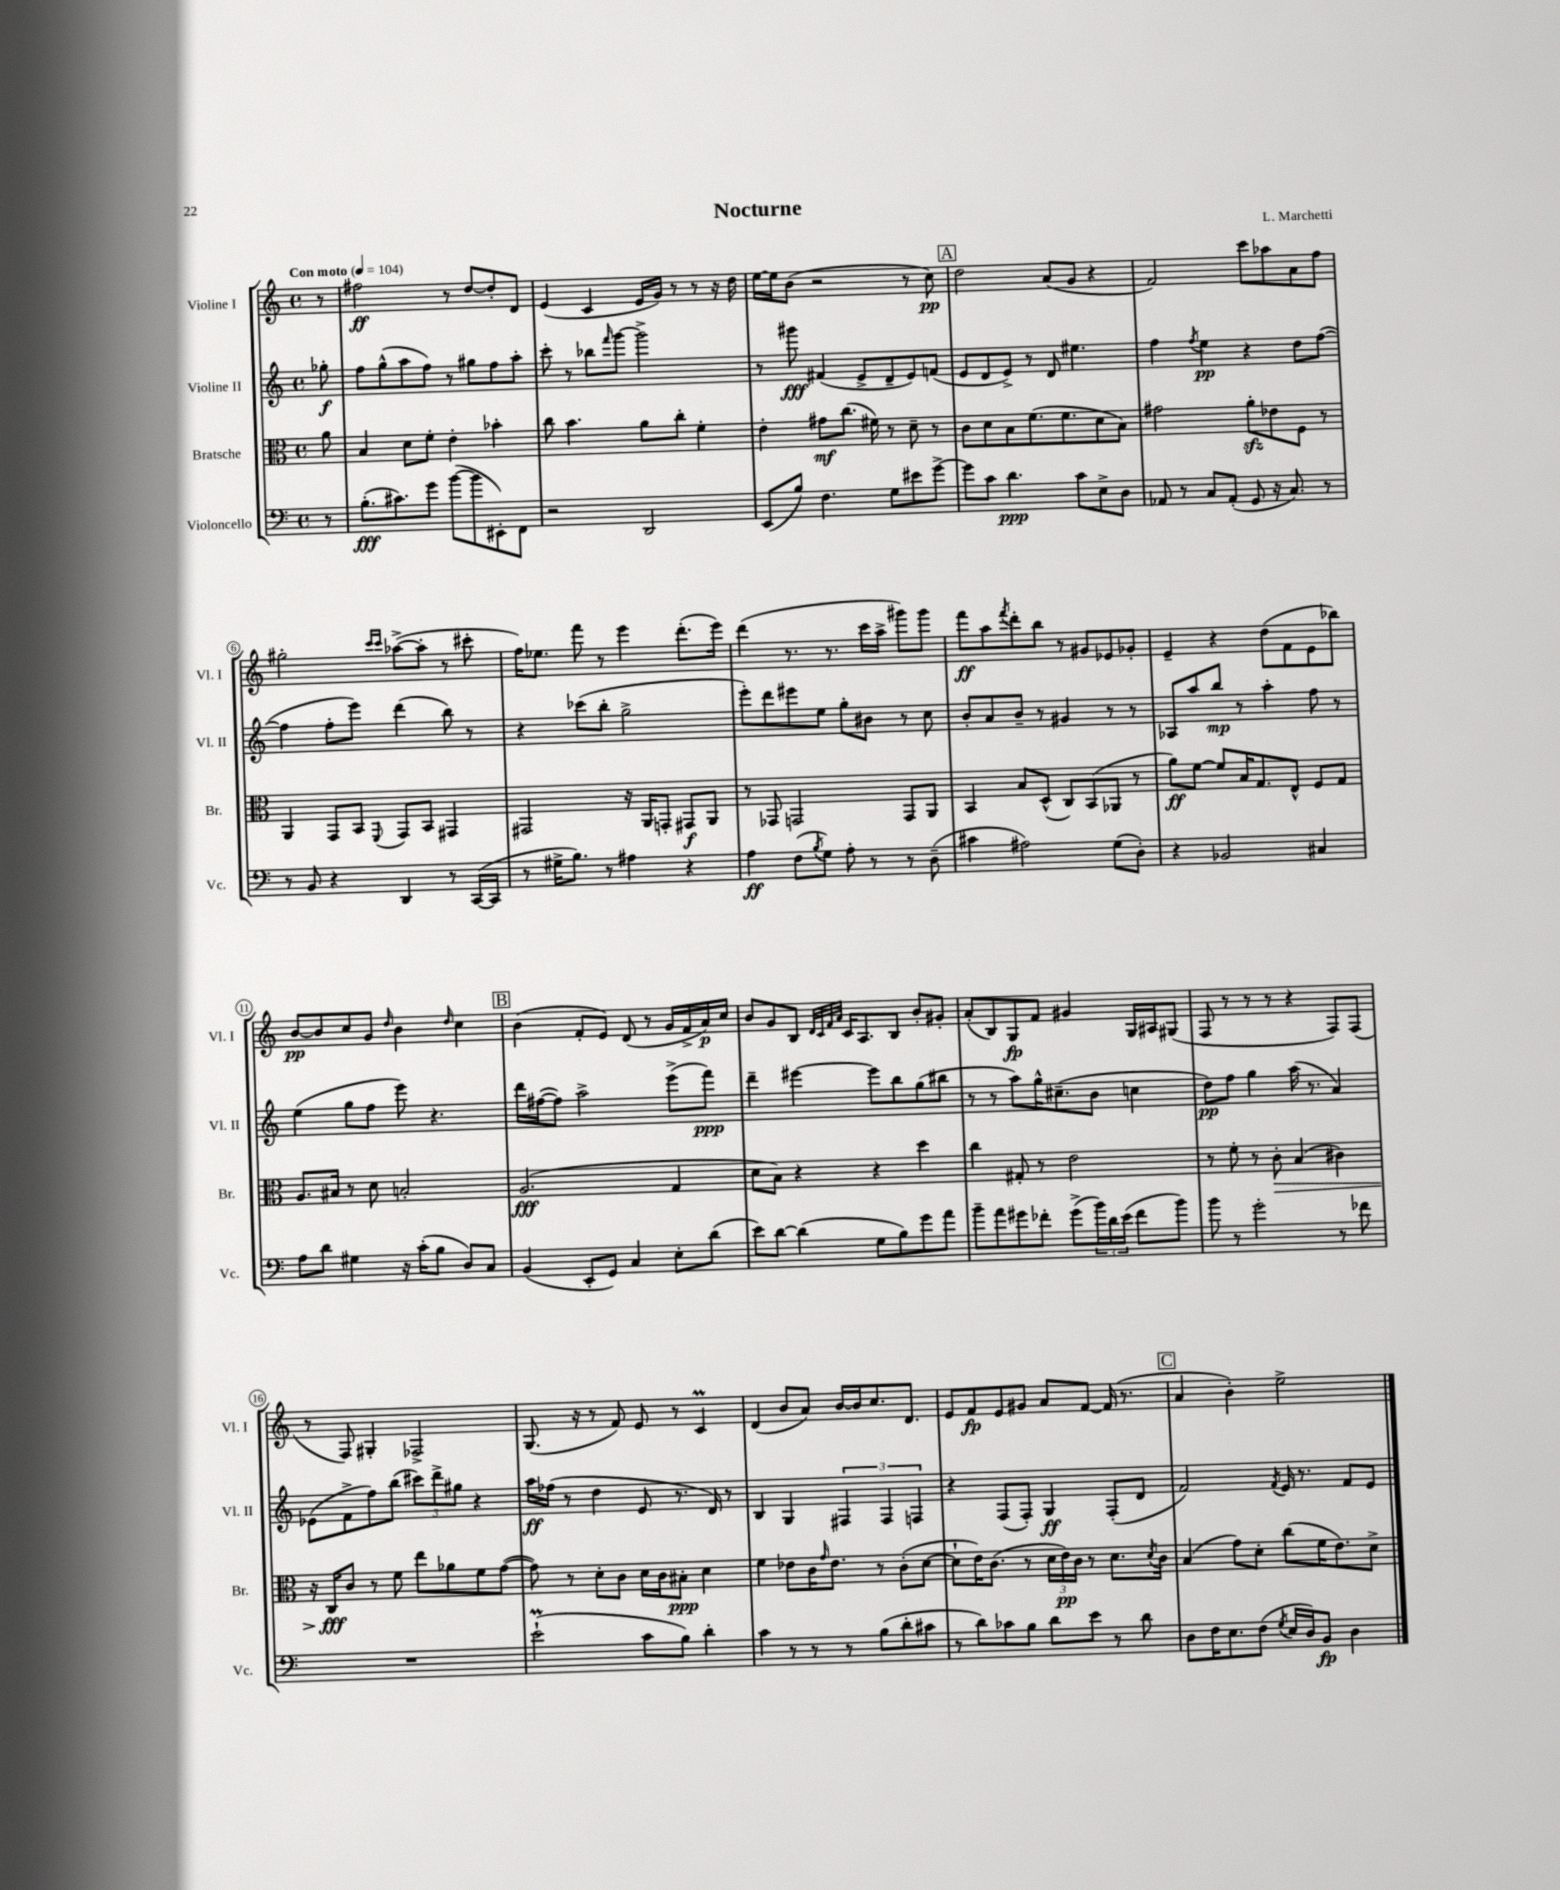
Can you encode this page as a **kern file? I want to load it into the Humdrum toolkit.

**kern	**kern	**kern	**kern
*staff4	*staff3	*staff2	*staff1
*clefF4	*clefC3	*clefG2	*clefG2
*k[]	*k[]	*k[]	*k[]
*M4/4	*M4/4	*M4/4	*M4/4
*met(c)	*met(c)	*met(c)	*met(c)
*MM104	*MM104	*MM104	*MM104
8r	8a	8gg-'	8r
=	=	=	=
(8.B'	4B	8ff	2ff#
.	.	(8gg^^	.
8.c#)	.	.	.
.	8d	8aa	.
8g	8f'	8ff)	.
([8b	4e'	8r	8r
8b]	.	8gg#	[8dd
8EE#')	4b-'	8ff	8dd']
8FF	.	8aa'	8d
=	=	=	=
2r	8cc	8ccc'	(4e
.	4.b	8r	.
.	.	8bb-	4c
.	.	16qqfff	.
.	.	[8ggg	.
2DD	8a	2ggg^]	16e
.	.	.	16g)
.	8cc'	.	8r
.	4f'	.	8r
.	.	.	16r
.	.	.	16dd
=	=	=	=
(8EE	4e'	8r	[16ee
.	.	.	16ee]
8B)	.	8ggg#	(8b
4.F	8g#	(4f#	2r
.	(8.cc	.	.
.	.	8e^	.
.	16f#)	.	.
8G	8r	8d~	.
8e#	8d~	8e)	8r
[8g^	8r	(8f	8cc)
=	=	=	=
8g]	8c	8e	2dd
8c	8d	8d	.
4.d	8B	8e^)	.
.	(8.f	8r	.
.	.	8d	(8a
.	8.f	.	.
8c	.	4.ee#	8g
8E^	8d	.	4r
8D	8B)	.	.
=	=	=	=
8AA-	2g#	4ff	2f)
8r	.	.	.
.	.	8qff	.
8C	.	4ee	.
(8AA-'	.	.	.
8GG	8a'	4r	8ccc
16r	8e-	.	8aa-
8.C)	.	.	.
.	8F	8dd	8a
8r	8r	([8ff	8ff
=	=	=	=
8r	4AA	4ff]	2gg#'
8BB	.	.	.
4r	8GG	8ff'	.
.	8BB	8eee)	.
.	.	.	16qqccc
.	8qqFF	.	16qqccc
4DD	8GG	(4ddd	([8aa-^
.	8BB	.	8aa-']
8r	4GG#	8bb)	8r
([16CC	.	8r	8ccc#'
16CC]	.	.	.
=	=	=	=
8r	2GG#	4r	16ff)
.	.	.	8.ee-
16G#^	.	.	.
8.B)	.	.	.
.	.	(8ccc-	8fff
8r	.	8bb'	8r
4A#	16r	2gg^	4eee
.	16AA	.	.
.	8GG'	.	.
4r	8GG#	.	(8.ddd'
.	8AA	.	.
.	.	.	16eee)
=	=	=	=
4A	8r	8eee')	(4ddd
.	8GG-	8ddd	.
(8F	2GG	8eee#	8.r
8qB	.	.	.
8G)	.	8ee	.
.	.	.	8.r
8A'	.	8gg'	.
8r	.	8b#	16ccc
.	.	.	16aa^
8r	8GG	8r	8ggg#)
(8D~	8AA	8cc	8ggg#
=	=	=	=
4c#	4BB	8b'	8fff
.	.	8a	8aa
.	.	.	8qfff
2A#)	8B	8b~	8ddd'
.	(8D^^	8r	8bb
.	8C)	4g#	8r
.	(8BB	.	8g#
(8G	8AA-	8r	8e-
8D')	8r	8r	8g-'
=	=	=	=
4r	8a)	8A-	4e~
.	[8f	8aa	.
2BB-	8f]	8bb	4r
.	16B	8r	.
.	8.G	.	.
.	.	4aa'	(8dd
.	8E^^	.	8f
4C#	8F	8ff	8e
.	8G	8r	8bb-)
=	=	=	=
8A	8.A	(4ee	[8b
8d	.	.	8b]
.	16B#	.	.
4G#	8r	8gg	8cc
.	8d	8ff	8g
.	.	.	16qqdd
16r	2B'	8eee)	4b
(16c'	.	.	.
8B	.	4.r	.
.	.	.	16qqdd
8D)	.	.	4cc
8C	.	.	.
=	=	=	=
(4BB	(2.A	16ddd	(4b
.	.	([16ff#	.
.	.	8ff#])	.
8EE'	.	2aa^	8f'
8GG)	.	.	8e)
4C	.	.	(8d
.	.	.	8r
8E'	4G	(8eee^	16g
.	.	.	16f^
(8d	.	8fff)	16a)
.	.	.	16cc
=	=	=	=
8e)	8d	4ddd~	8b
[8d	8B)	.	8g
(4d]	4r	[4eee#	8B
.	.	.	32qqd
.	.	.	32qqc
.	.	.	32qqf
.	.	.	32qqa
.	.	.	16c
.	.	.	8.A
8G	4r	8eee#]	.
8B)	.	8bb	8B
8g	4dd	(8gg	8b'
8a	.	8bb#	8g#'
=	=	=	=
8b~	4cc	8r	(8a'
8a	.	8r	8B)
8g#	8G#'	8aa)	8G
8f-'	8r	16gg^^	8f
.	.	(8.cc#~	.
(8g#^	2e	.	4g#
24b)	.	8b	.
24d	.	.	.
(24e	.	.	.
8f-	.	4cc	16G
.	.	.	16A#
8b)	.	.	(8G#
=	=	=	=
8b	8r	8dd)	8F
8r	8f'	8ff	8r
2g'	8r	4gg	8r
.	8c'	.	8r
.	(4B	(16aa	4r
.	.	8.r	.
8r	4c#)	4a)	8F)
8f-	.	.	(8F
=	=	=	=
1r	16r	(8e-	8r
.	16C	.	.
.	8c	8f^	8F)
.	8r	8ff)	4G#'
.	8f	(8bb	.
.	8ee	12ccc#)	2F-^
.	.	12ddd^	.
.	8a-	.	.
.	.	12gg#	.
.	8f	4r	.
.	([8g	.	.
=	=	=	=
(2e`	8g])	16aa	(8.G
.	.	(16ff-	.
.	8r	8r	.
.	.	.	16r
.	8d'	4dd	8r
.	8c	.	8f)
8c	16d	8e	8e
.	16c	.	.
8B)	8B#'	8.r	8r
4d'	4d	.	4c
.	.	16d)	.
.	.	8r	.
=	=	=	=
4c	4f	4B	(4d
8r	8e-	4G	8b
8r	16c	.	8a)
.	16qqg	.	.
.	8.e-	.	.
8r	.	6F#	[16b
.	.	.	16b]
(8B	8r	.	8.cc
.	.	6F#	.
8d'	(8c'	.	.
.	.	.	8.d
.	.	6F	.
8c#	[8d	.	.
=	=	=	=
8r	8d`]	4r	8e
8d)	16e)	.	8f
.	(8.c	.	.
8c-	.	(8F	8e
8B	8r	8F')	8g#
8d	24d	4G	8a
.	24e)	.	.
.	24c	.	.
8e	8r	.	[8f
8r	8.d	(8F'	(16f]
.	.	.	8.r
8d	.	8d	.
.	8qd	.	.
.	16c	.	.
=	=	=	=
8D	(4B	2f)	4a
16F	.	.	.
8.E	.	.	.
.	8g)	.	4b')
(8F	8d'	.	.
8qG	.	8qf	.
16E	(8cc	16e	2ee^
16D)	.	8.r	.
8BB	16f	.	.
.	8.e)	.	.
4D	.	8f	.
.	8d^	8e	.
==	==	==	==
*-	*-	*-	*-
